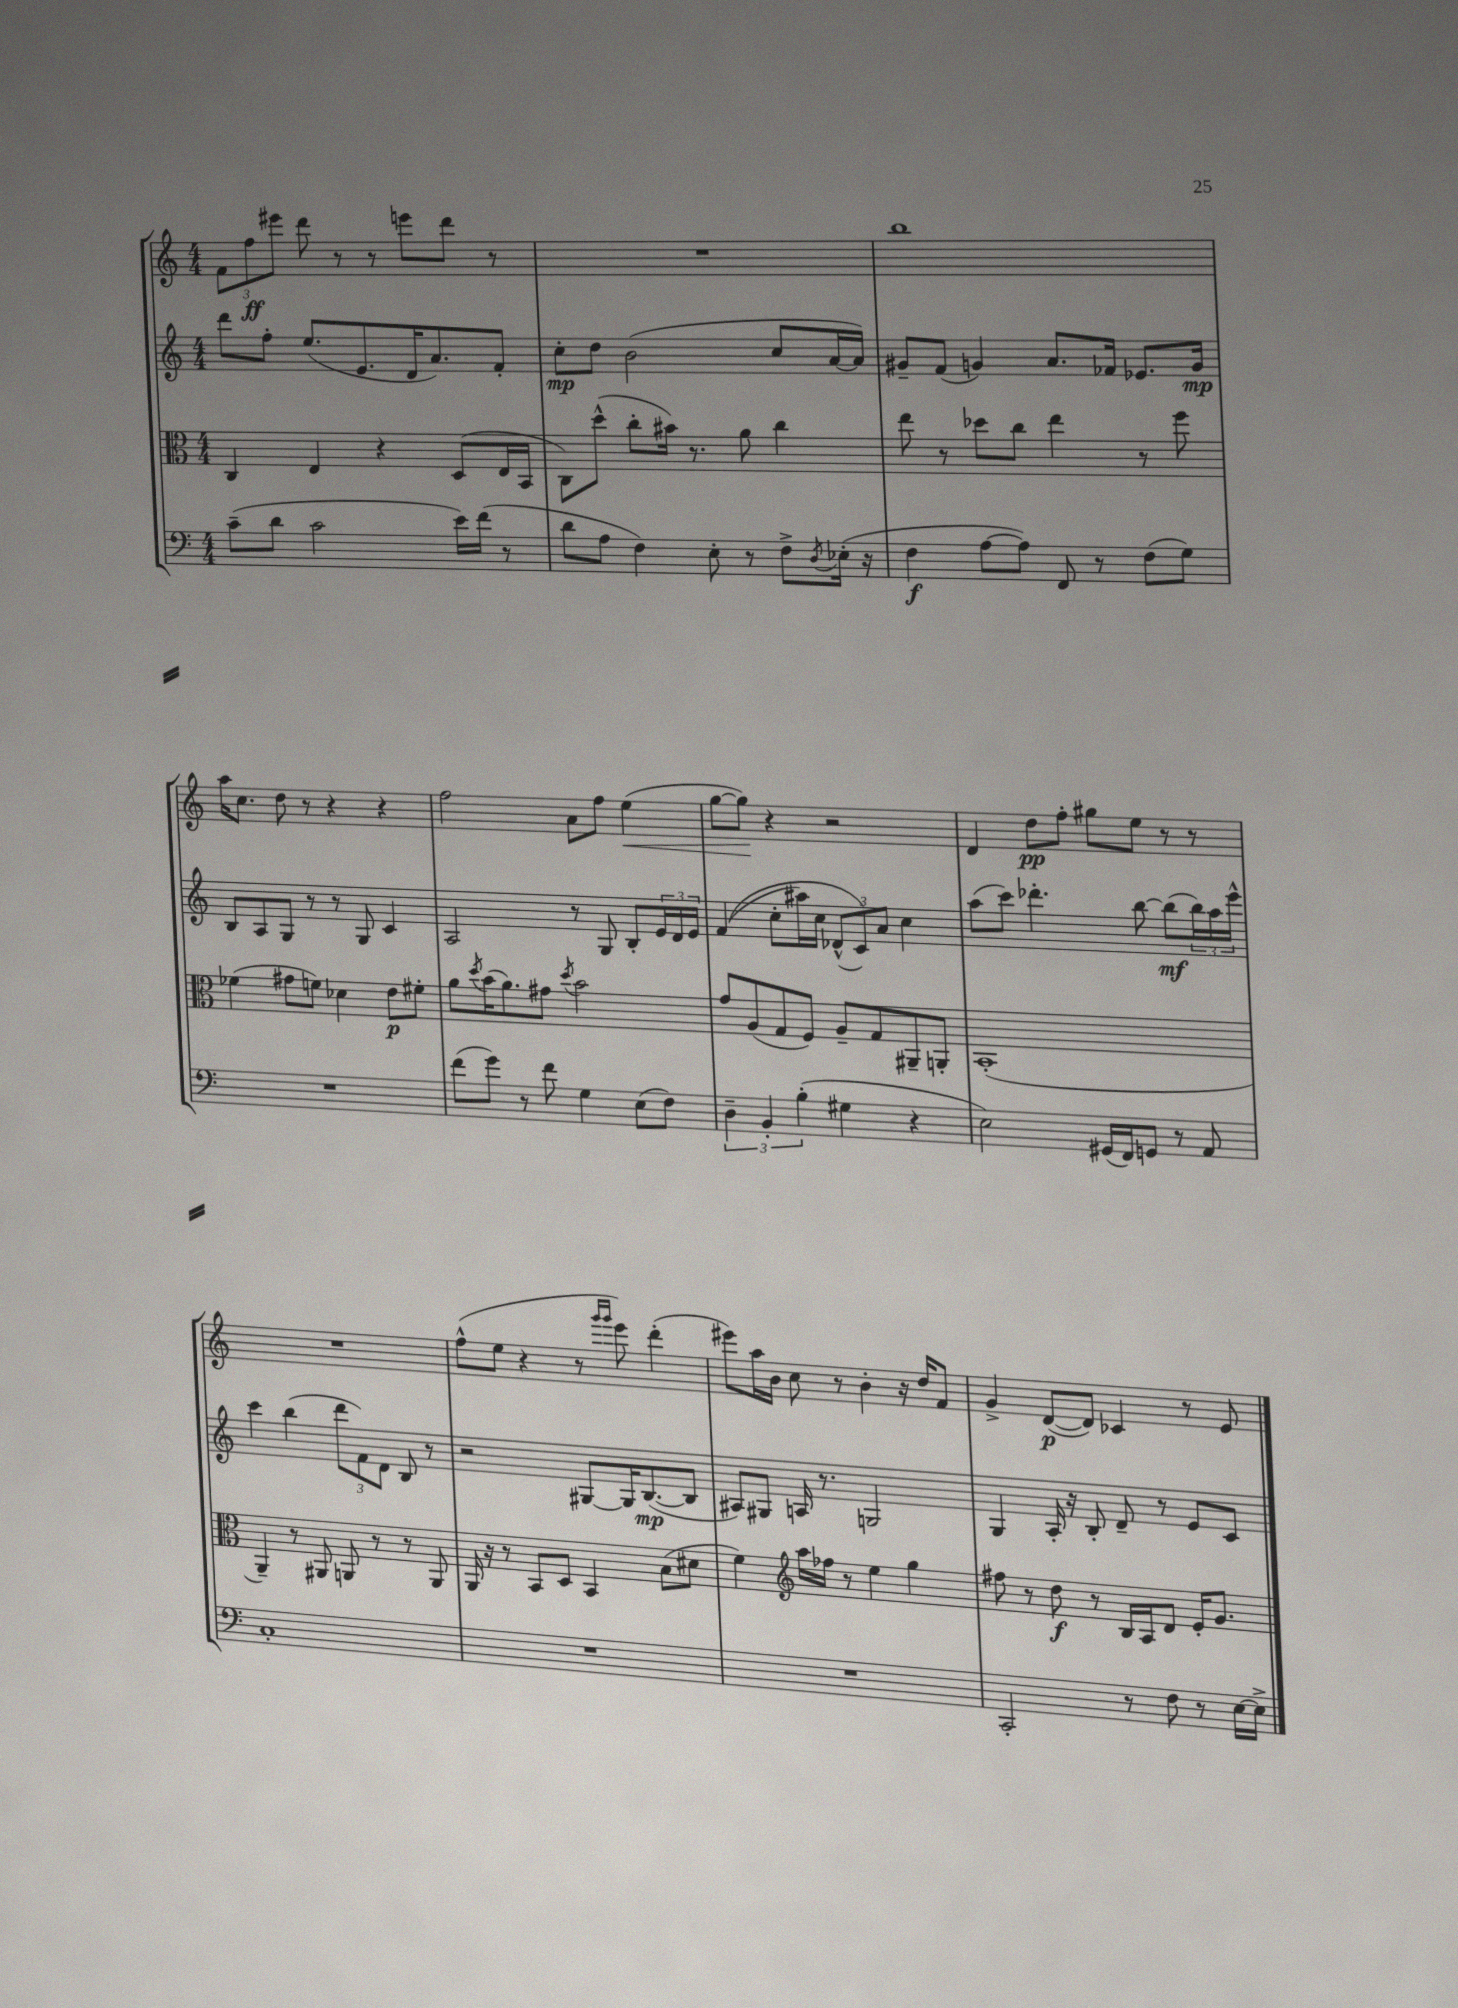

**kern	**kern	**kern	**kern
*staff4	*staff3	*staff2	*staff1
*clefF4	*clefC3	*clefG2	*clefG2
*k[]	*k[]	*k[]	*k[]
*M4/4	*M4/4	*M4/4	*M4/4
(8c~	4C	8ddd	12f
.	.	.	12ff
8d	.	8ff'	.
.	.	.	12eee#
2c	4E	(8.ee	8ddd
.	.	.	8r
.	.	8.e	.
.	4r	.	8r
.	.	16d	8eee
.	.	8.a)	.
16e)	(8D	.	8ddd
(16f	.	.	.
8r	16E	8f'	8r
.	16BB	.	.
=	=	=	=
8d	8C)	8cc'	1r
8A	(8dd^^	8dd	.
4F)	8cc'	(2b	.
.	16b#)	.	.
.	8.r	.	.
8E'	.	.	.
8r	8a	.	.
8F^	4cc	8cc	.
8qD	.	.	.
(16E-'	.	[16a	.
16r	.	16a])	.
=	=	=	=
4F	8ee	8g#~	1bb
.	8r	(8f	.
[8A	8dd-	4g)	.
8A])	8cc	.	.
8FF	4ee	8.a	.
8r	.	.	.
.	.	16f-	.
(8F	8r	8.e-	.
8G)	8ff	.	.
.	.	16g	.
=	=	=	=
1r	(4f-	8B	16aa
.	.	.	8.cc
.	.	8A	.
.	8g#	8G	8dd
.	8f)	8r	8r
.	4d-	8r	4r
.	.	8G	.
.	8e	4c	4r
.	8f#'	.	.
=	=	=	=
(8f	8a	2A	2ff
.	8qdd	.	.
8g)	(16b	.	.
.	8.a)	.	.
8r	.	.	.
8f	8g#	.	.
.	8qdd	.	.
4G	2b	8r	8a
.	.	8G	8ff
(8E	.	8B'	(4ee
8F)	.	24e	.
.	.	24d	.
.	.	24e	.
=	=	=	=
6D~	8g	&((4f	[8gg
.	(8A	.	8gg])
6BB'	.	.	.
.	8G	8cc'	4r
(6B'	.	.	.
.	8F)	16aa#)	.
.	.	16cc	.
4G#	8A~	(12d-^^	2r
.	.	12c)&)	.
.	8G	.	.
.	.	12a	.
4r	8AA#~	4cc	.
.	8AA'	.	.
=	=	=	=
2E)	(1BB'	(8aa	4d
.	.	8ccc)	.
.	.	4.ddd-'	8dd
.	.	.	8ff'
(16GG#	.	.	8gg#
16FF)	.	.	.
8GG	.	[8bb	8ee
8r	.	(8bb]	8r
8AA	.	24bb)	8r
.	.	24aa	.
.	.	24eee^^	.
=	=	=	=
1C'	4AA~)	4ccc	1r
.	8r	(4bb	.
.	8AA#	.	.
.	8AA	12ddd	.
.	.	12f)	.
.	8r	.	.
.	.	12d	.
.	8r	8B	.
.	8AA	8r	.
=	=	=	=
1r	16AA	2r	(8ff^^
.	16r	.	.
.	8r	.	8ee
.	8BB	.	4r
.	8D	.	.
.	4BB	[8G#	8r
.	.	.	16qqggg
.	.	.	16qqggg
.	.	16G#]	8eee)
.	.	([8.B	.
.	(8B	.	(4ddd'
.	8d#	8B]	.
=	=	=	=
1r	4f)	8A#)	8eee#)
.	.	8G#	16aa
.	.	.	16b
*	*clefG2	*	*
.	16aa	16A	8cc
.	16ff-	8.r	.
.	8r	.	8r
.	4ee	2G	4b'
.	4gg	.	16r
.	.	.	16dd
.	.	.	8f
=	=	=	=
2CC'	8ff#	4G	4g^
.	8r	.	.
.	8dd	16A'	([8d
.	.	16r	.
.	8r	8B'	8d])
8r	16B	8d~	4c-
.	16A	.	.
8F	8d	8r	.
8r	16e'	8e	8r
.	8.g	.	.
[16E	.	8c	8e
16E^]	.	.	.
==	==	==	==
*-	*-	*-	*-
